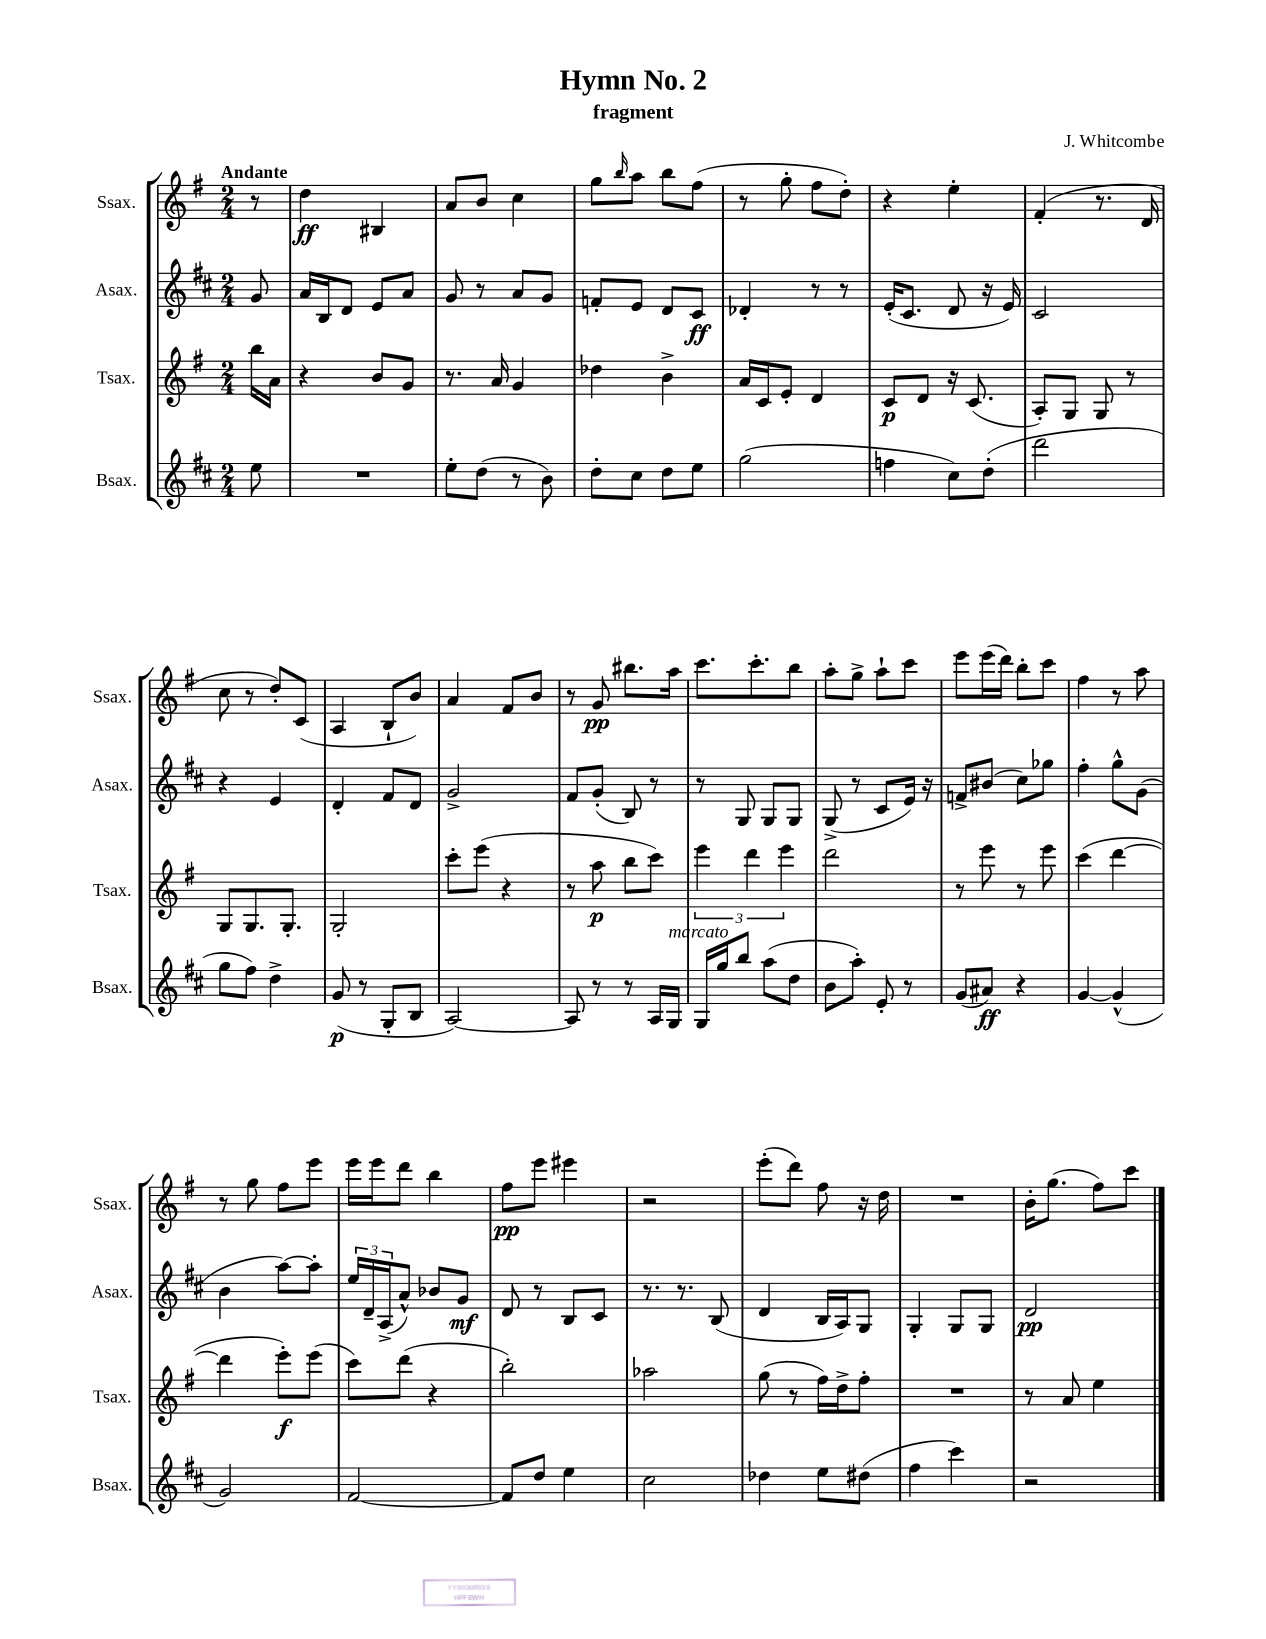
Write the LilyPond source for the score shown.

\header { title = "Hymn No. 2" composer = "J. Whitcombe" subtitle = "fragment" }
<<
\new StaffGroup <<
\new Staff = "s0" \with { instrumentName = "Ssax." shortInstrumentName = "Ssax." } {
    \clef treble \key g \major \numericTimeSignature \time 2/4 \partial 8 \tempo "Andante"
    r8 |
    d''4\ff bis4 |
    a'8 b'8 c''4 |
    g''8 \grace { b''16 } a''8 b''8 fis''8( |
    r8 g''8-. fis''8 d''8-.) |
    r4 e''4-. |
    fis'4-.( r8. d'16 |
    c''8 r8 d''8-.) c'8( |
    a4 b8-! b'8) |
    a'4 fis'8 b'8 |
    r8 g'8\pp bis''8. a''16 |
    c'''8. c'''8.-. b''8 |
    a''8-. g''8-> a''8-! c'''8 |
    e'''8 e'''16( d'''16) b''8-. c'''8 |
    fis''4 r8 a''8 |
    r8 g''8 fis''8 e'''8 |
    e'''16 e'''16 d'''8 b''4 |
    fis''8\pp e'''8 eis'''4 |
    r2 |
    e'''8-.( d'''8) fis''8 r16 d''16 |
    R2 |
    b'16-. g''8.( fis''8) c'''8 \bar "|." |
}
\new Staff = "s1" \with { instrumentName = "Asax." shortInstrumentName = "Asax." } {
    \clef treble \key d \major \numericTimeSignature \time 2/4 \partial 8
    g'8 |
    a'16 b16 d'8 e'8 a'8 |
    g'8 r8 a'8 g'8 |
    f'8-. e'8 d'8 cis'8\ff |
    des'4-. r8 r8 |
    e'16-.( cis'8. d'8 r16 e'16) |
    cis'2 |
    r4 e'4 |
    d'4-. fis'8 d'8 |
    g'2-> |
    fis'8 g'8-.( b8) r8 |
    r8 g8 g8 g8 |
    g8->( r8 cis'8 e'16) r16 |
    f'8-> bis'8( cis''8) ges''8 |
    fis''4-. g''8-^ g'8( |
    b'4 a''8~) a''8-. |
    \tuplet 3/2 { e''16 d'16-- a16->( } a'8-^) bes'8 g'8\mf |
    d'8 r8 b8 cis'8 |
    r8. r8. b8( |
    d'4 b16 a16) g8 |
    g4-. g8 g8 |
    d'2\pp \bar "|." |
}
\new Staff = "s2" \with { instrumentName = "Tsax." shortInstrumentName = "Tsax." } {
    \clef treble \key g \major \numericTimeSignature \time 2/4 \partial 8
    b''16 a'16 |
    r4 b'8 g'8 |
    r8. a'16 g'4 |
    des''4 b'4-> |
    a'16 c'16 e'8-. d'4 |
    c'8\p d'8 r16 c'8.( |
    a8-.) g8 g8 r8 |
    g8 g8. g8.-. |
    g2-. |
    c'''8-. e'''8( r4 |
    r8 a''8\p b''8 c'''8) |
    \tuplet 3/2 { e'''4 d'''4 e'''4 } |
    d'''2 |
    r8 e'''8 r8 e'''8 |
    c'''4( d'''4~ |
    d'''4 e'''8-.\f) e'''8( |
    c'''8) d'''8( r4 |
    b''2-.) |
    aes''2 |
    g''8( r8 fis''16) d''16-> fis''8-. |
    R2 |
    r8 a'8 e''4 \bar "|." |
}
\new Staff = "s3" \with { instrumentName = "Bsax." shortInstrumentName = "Bsax." } {
    \clef treble \key d \major \numericTimeSignature \time 2/4 \partial 8
    e''8 |
    R2 |
    e''8-. d''8( r8 b'8) |
    d''8-. cis''8 d''8 e''8 |
    g''2( |
    f''4 cis''8) d''8-.( |
    d'''2 |
    g''8 fis''8) d''4-> |
    g'8\p( r8 g8-. b8 |
    a2~) |
    a8 r8 r8 a16 g16^\markup { \italic "marcato" } |
    g16 g''16 b''8 a''8( d''8 |
    b'8 a''8-.) e'8-. r8 |
    g'8( ais'8\ff) r4 |
    g'4~ g'4-^( |
    g'2) |
    fis'2~ |
    fis'8 d''8 e''4 |
    cis''2 |
    des''4 e''8 dis''8( |
    fis''4 cis'''4) |
    r2 \bar "|." |
}
>>
>>
\layout { \context { \Score \remove "Bar_number_engraver" } }
